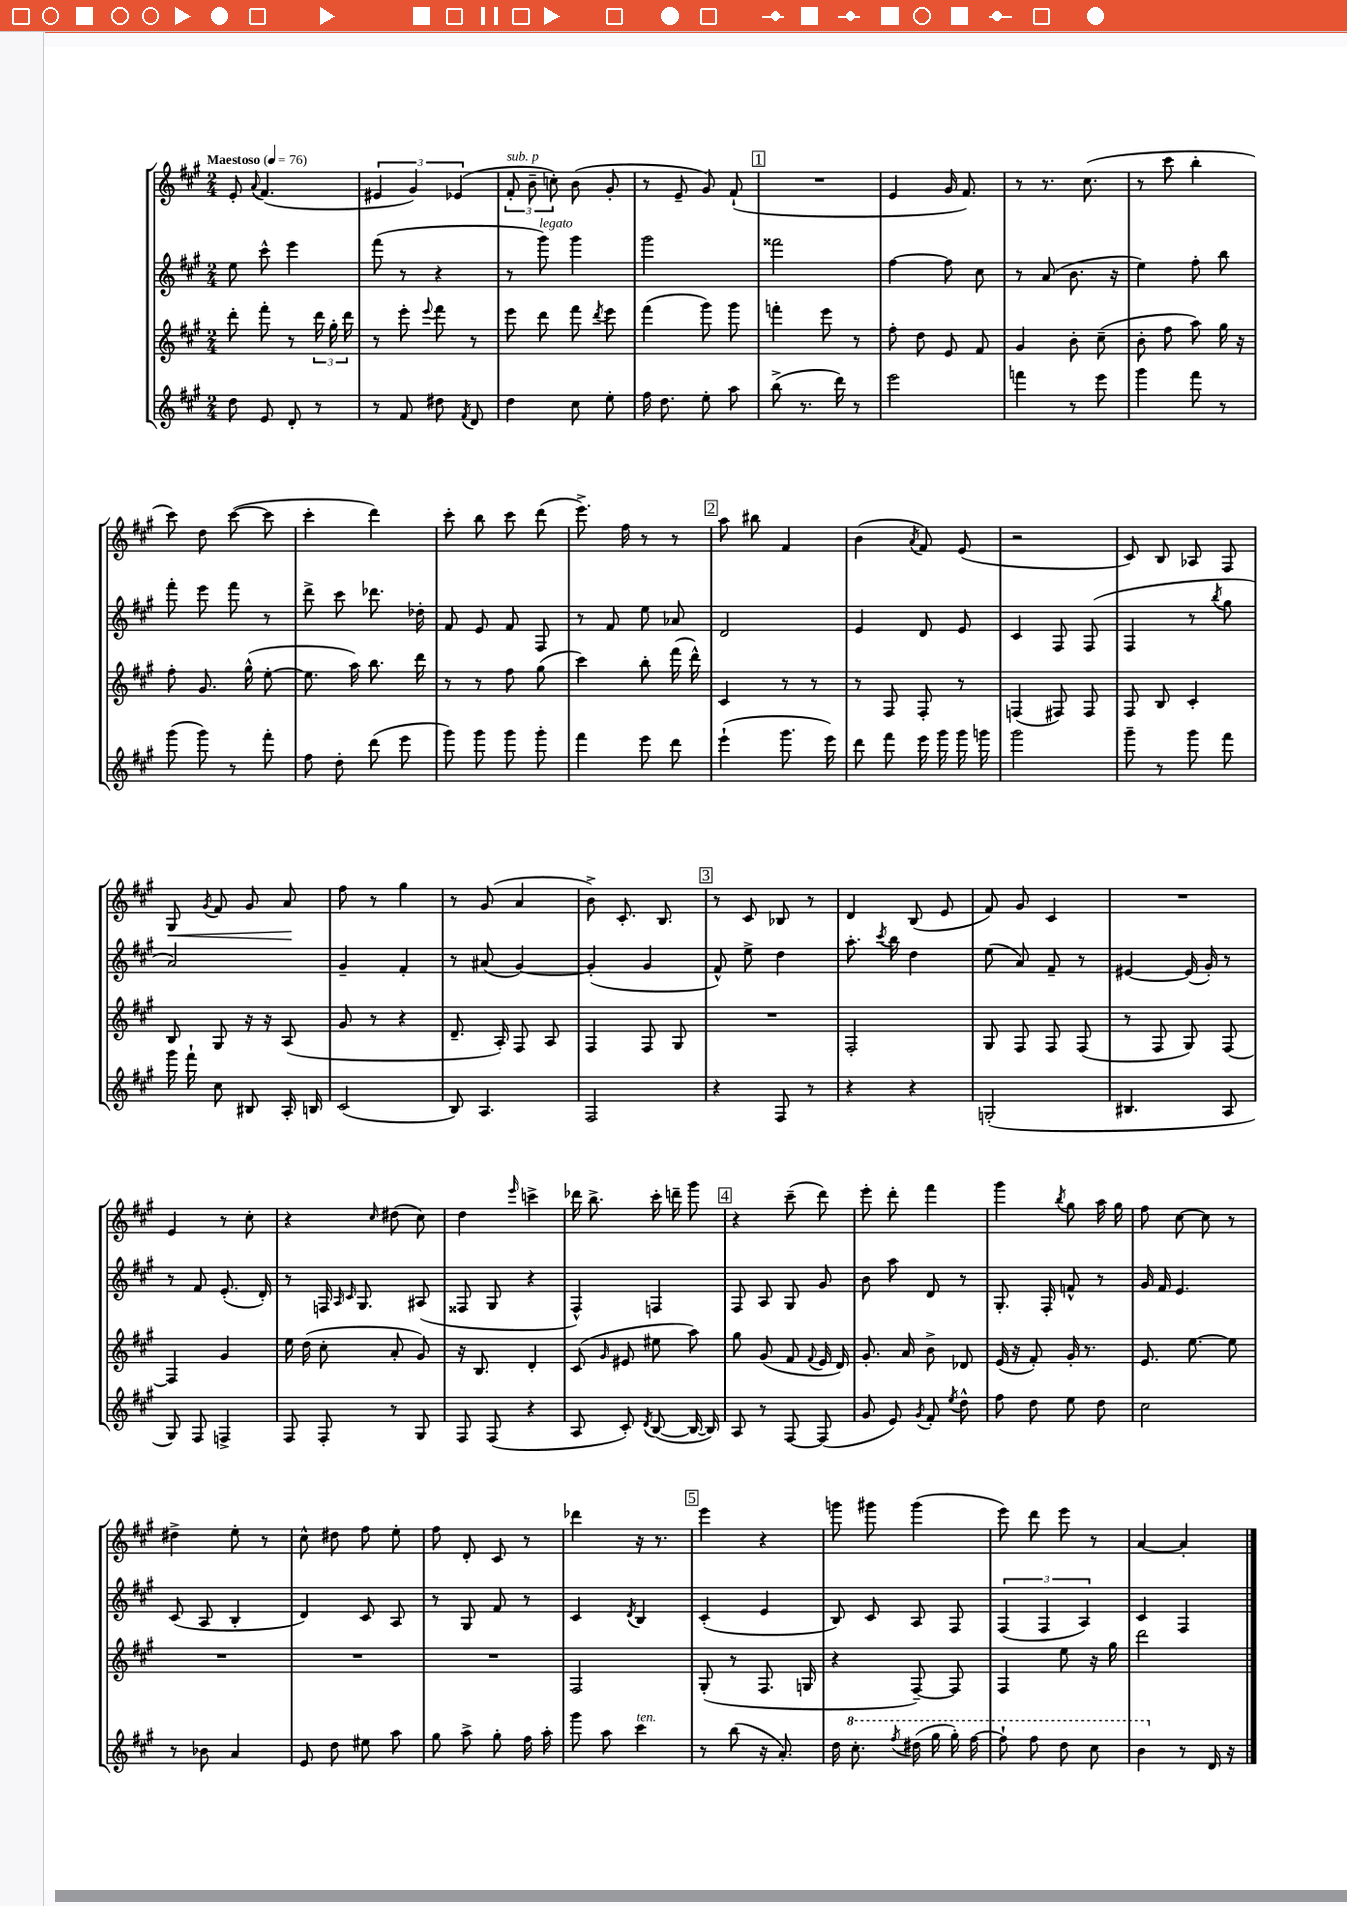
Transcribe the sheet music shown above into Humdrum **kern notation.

**kern	**kern	**kern	**kern
*staff4	*staff3	*staff2	*staff1
*clefG2	*clefG2	*clefG2	*clefG2
*k[f#c#g#]	*k[f#c#g#]	*k[f#c#g#]	*k[f#c#g#]
*M2/4	*M2/4	*M2/4	*M2/4
*MM76	*MM76	*MM76	*MM76
8dd	8ddd'	8ee	8e'
.	.	.	8qqa
8e	8fff#'	8ccc#^^	(4.f#
8d'	8r	4eee	.
8r	24ddd	.	.
.	24gg#'	.	.
.	24ddd	.	.
=	=	=	=
8r	8r	(8fff#	6e#
8f#	8eee'	8r	.
.	.	.	6g#)
.	8qqeee	.	.
8dd#	8fff#	4r	.
.	.	.	(6e-
8qf#	.	.	.
8d	8r	.	.
=	=	=	=
4dd	8eee	8r	12f#'
.	.	.	12b~
.	8ddd	8ggg#)	.
.	.	.	12cc')
8cc#	8fff#	4ggg#	(8b
.	8qddd	.	.
8ee'	8eee	.	8g#'
=	=	=	=
16ff#	(4fff#	2ggg#	8r
8.dd	.	.	.
.	.	.	8e~
8ee'	8ggg#)	.	8g#)
8aa	8ggg#	.	(8f#`
=	=	=	=
(8bb^	4fff'	2fff##	2r
8.r	.	.	.
.	8eee	.	.
16ddd)	.	.	.
8r	8r	.	.
=	=	=	=
2eee	8ff#'	[4ff#	4e
.	8dd	.	.
.	8e	8ff#]	16g#
.	.	.	8.f#)
.	8f#	8cc#	.
=	=	=	=
4fff	4g#	8r	8r
.	.	(8a	8.r
8r	8b'	8.b	.
.	.	.	(8.cc#
8eee	(8cc#~	.	.
.	.	16r	.
=	=	=	=
4ggg#	8b'	4ee)	8r
.	8ff#	.	8ccc#
8fff#	8aa)	8ff#'	4bb'
8r	16gg#	8bb	.
.	16r	.	.
=	=	=	=
(8ggg#	8ff#'	8fff#'	8ccc#)
8ggg#)	8.g#	8eee	8dd
8r	.	8fff#	([8ccc#
.	(16gg#^^	.	.
8fff#'	[8ee'	8r	8ccc#]
=	=	=	=
8ff#	8.ee]	8ddd^	4ccc#'
8dd'	.	8ccc#	.
.	16aa)	.	.
(8ddd	8.bb	8.ddd-	4ddd)
8eee	.	.	.
.	16ddd	16dd-'	.
=	=	=	=
8ggg#)	8r	8f#	8ccc#'
8ggg#	8r	8e	8bb
8ggg#	8ff#	8f#	8ccc#
8ggg#'	(8gg#	8F#	(8ddd
=	=	=	=
4fff#	4ccc#)	8r	8.eee^)
.	.	8f#	.
.	.	.	16ff#
8eee	8bb'	8ee	8r
8ddd	(16fff#	8a-	8r
.	16ddd^^)	.	.
=	=	=	=
(4eee`	4c#	2d	8aa
.	.	.	8bb#
8.ggg#	8r	.	4f#
.	8r	.	.
16eee)	.	.	.
=	=	=	=
8ddd	8r	4e	(4b
8fff#	8F#	.	.
.	.	.	8qa
16eee	8F#'	8d	8f#)
16ggg#	.	.	.
16ggg#	8r	8e	(8e
16ggg	.	.	.
=	=	=	=
2ggg#	(4F	4c#	2r
.	8F#)	8F#	.
.	8F#	(8F#	.
=	=	=	=
8ggg#~	8F#	4F#	8c#)
8r	8B	.	8B
8ggg#	4c#'	8r	8A-
.	.	8qbb	.
8fff#	.	8gg#	8F#
=	=	=	=
16ggg#	8B	2a)	8G#
16fff#`	.	.	.
.	.	.	8qg#
8cc#	8G#	.	8f#
8B#	16r	.	8g#
.	16r	.	.
16A'	(8A	.	8a
16B	.	.	.
=	=	=	=
(2c#	8g#	4g#~	8ff#
.	8r	.	8r
.	4r	4f#'	4gg#
=	=	=	=
8B)	8.d~	8r	8r
4.A	.	(8a#	(8g#
.	16A')	.	.
.	8F#	[4g#)	4a
.	8A	.	.
=	=	=	=
2F#	4F#	(4g#']	8b^)
.	.	.	8.c#'
.	8F#	4g#	.
.	.	.	8.B
.	8G#	.	.
=	=	=	=
4r	2r	8f#^^)	8r
.	.	8ee^	8c#
8F#	.	4dd	8B-
8r	.	.	8r
=	=	=	=
4r	2F#'	8.aa'	4d
.	.	8qccc#	.
.	.	16bb	.
4r	.	4dd	(8B
.	.	.	8e
=	=	=	=
(2G'	8G#	(8ee	8f#)
.	8F#	8a)	8g#
.	8F#	8f#~	4c#
.	(8F#	8r	.
=	=	=	=
4.B#	8r	[4e#	2r
.	8F#	.	.
.	8G#)	(16e#]	.
.	.	16g#')	.
8A	[8F#	8r	.
=	=	=	=
8G#)	4F#]	8r	4e
8F#	.	8f#	.
4F^	4g#	(8.e'	8r
.	.	.	8cc#'
.	.	16d')	.
=	=	=	=
8F#	16ee	8r	4r
.	(16dd	.	.
8F#'	8cc#'	16F	.
.	.	16qqA	.
.	.	16qqc#	.
.	.	8.G#	.
.	.	.	16qqcc#
8r	8a'	.	(8dd#
8G#	8g#)	(8A#	8cc#)
=	=	=	=
8F#	16r	8F##	4dd
.	8.B	.	.
(8F#	.	8G#	.
.	.	.	16qqeee
4r	4d'	4r	4ccc^
=	=	=	=
8A	(8c#	4F#^^)	16ddd-
.	.	.	8.bb^
.	16qqg#	.	.
8c#')	8e#	.	.
8qd	.	.	.
([8B	8ee#	4F	16ccc#'
.	.	.	16ddd~
16B_	8aa)	.	8ggg#
16B])	.	.	.
=	=	=	=
8A	8gg#	8F#	4r
8r	(8g#	8A	.
[8F#	8f#	8G#	(8ccc#~
.	8qqf#	.	.
(8F#]	16e	8g#	8ddd)
.	16d)	.	.
=	=	=	=
8g#	8.g#'	8b	8eee'
8e)	.	8aa	8ddd'
.	16a	.	.
8qg#	.	.	.
8f#'	8b^	8d	4fff#
8qee	.	.	.
8dd^^	8d-	8r	.
=	=	=	=
8ff#	(16e	8.G#'	4ggg#
.	16r	.	.
8dd	8f#')	.	.
.	.	16F#'	.
.	.	.	8qbb
8ee	16g#'	8f^^	8gg#
.	8.r	.	.
8dd	.	8r	16aa
.	.	.	16gg#
=	=	=	=
2cc#	8.e	16g#	8ff#
.	.	16f#	.
.	.	4.e	[8cc#
.	[8.ee	.	.
.	.	.	8cc#]
.	8ee]	.	8r
=	=	=	=
8r	2r	(8c#	4dd#^
8b-	.	8A	.
4a	.	4B'	8ee'
.	.	.	8r
=	=	=	=
8e	2r	4d)	8cc#^^
8dd	.	.	8dd#
8ee#	.	8c#	8ff#
8aa	.	8A	8ee'
=	=	=	=
8gg#	2r	8r	8ff#
8aa^	.	8G#	8d'
8gg#'	.	8f#	8c#
16ff#	.	8r	8r
16aa'	.	.	.
=	=	=	=
8ggg#	2F#	4c#	4ddd-
8aa	.	.	.
.	.	8qd	.
4ccc#	.	4B	16r
.	.	.	8.r
=	=	=	=
8r	(8G#'	(4c#'	4eee
(8bb	8r	.	.
16r	8.F#	4e	4r
8.a')	.	.	.
.	16G	.	.
=	=	=	=
16dd	4r	8B)	8ggg
8.ccc#'	.	.	.
.	.	8c#	8ggg#
8qfff#	.	.	.
(16ddd#	[8F#~)	8A	(4ggg#
16ggg#	.	.	.
16ggg#')	8F#]	8F#	.
[16fff#	.	.	.
=	=	=	=
8fff#`]	4F#	(6F#	8eee)
8fff#	.	.	8ddd
.	.	6F#	.
8ddd	8ee	.	8eee
.	.	6A)	.
8ccc#	16r	.	8r
.	16gg#	.	.
=	=	=	=
4bb	2ddd	4c#	[4a
8r	.	4F#	4a']
16d	.	.	.
16r	.	.	.
==	==	==	==
*-	*-	*-	*-
